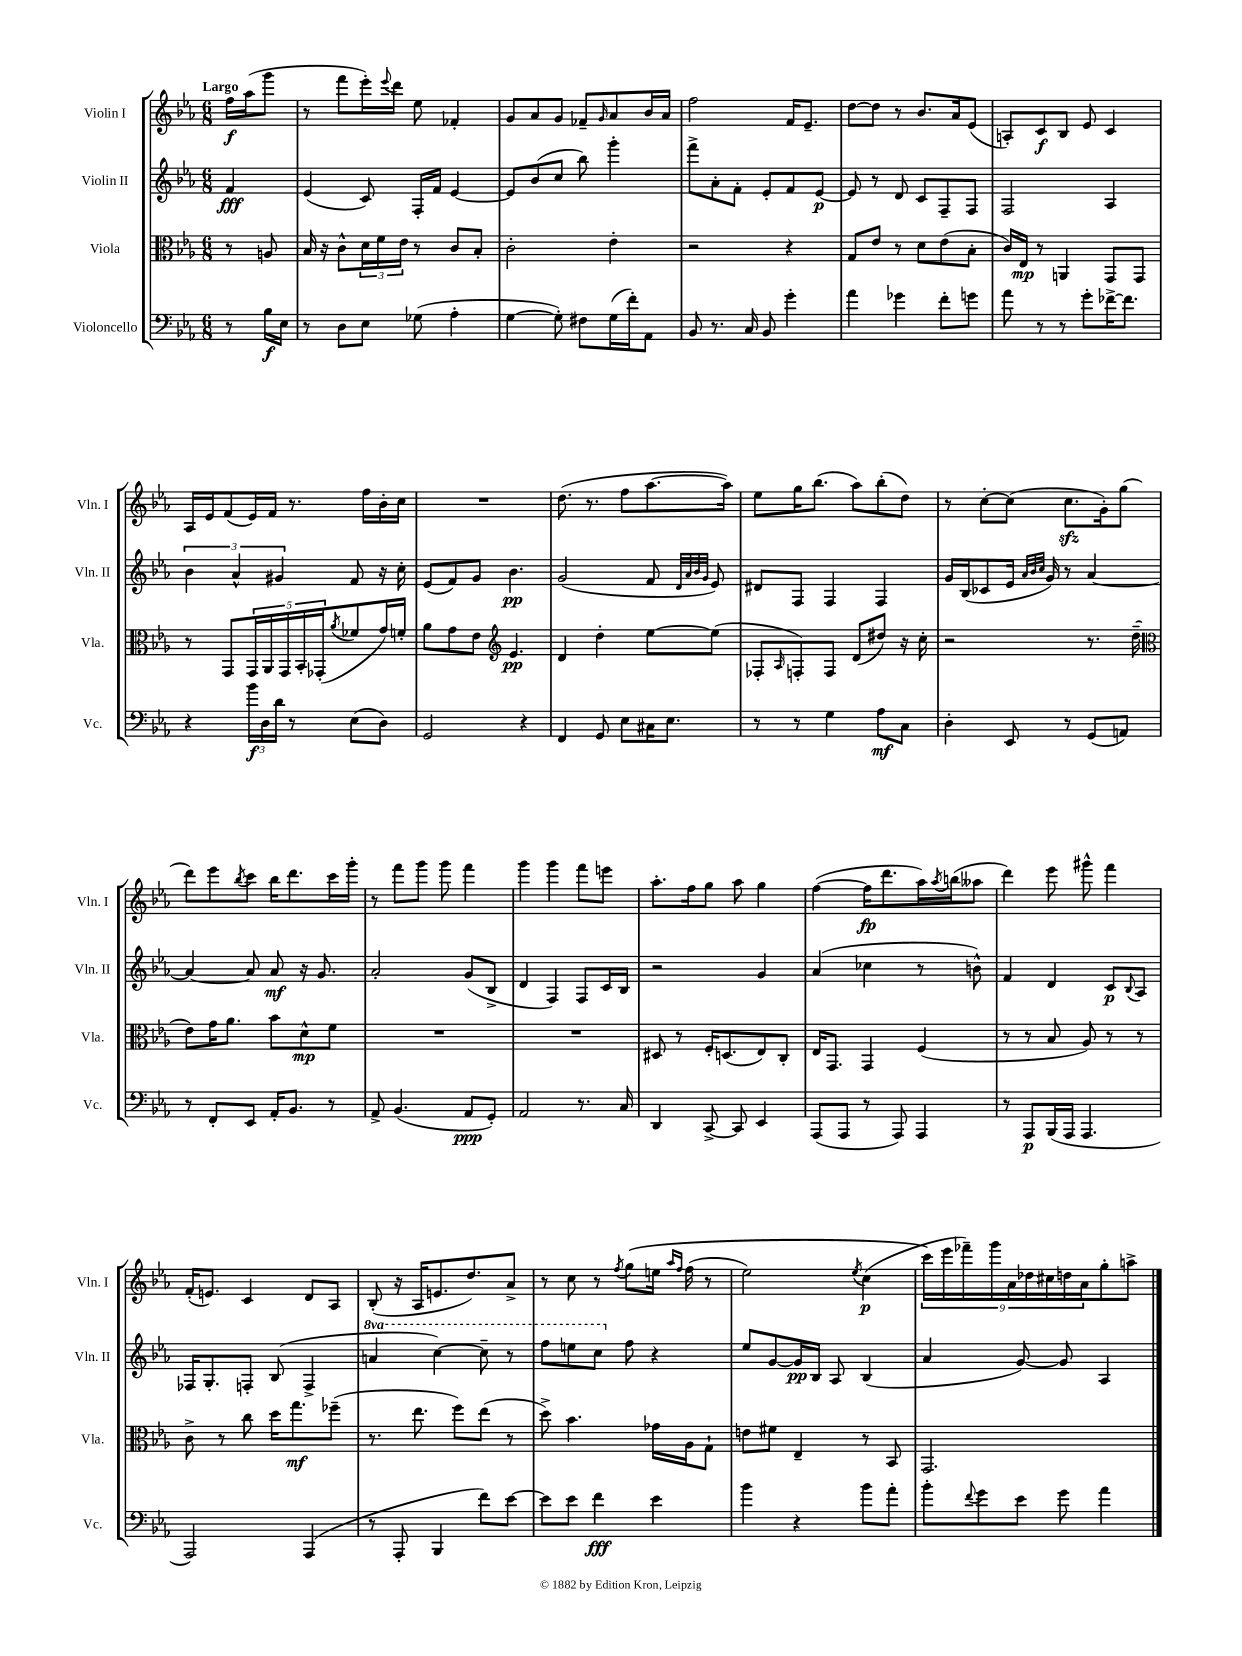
<<
\new StaffGroup <<
\new Staff = "s0" \with { instrumentName = "Violin I" shortInstrumentName = "Vln. I" } {
    \clef treble \key ees \major \numericTimeSignature \time 6/8 \partial 4 \tempo "Largo"
    f''16\f aes''16( g'''8 |
    r8 f'''8 ees'''16-.) \appoggiatura { ees'''8 } d'''16 ees''8 fes'4-. |
    g'8 aes'8 g'8 fes'8-- \grace { g'16 } aes'8 bes'16 aes'16 |
    f''2 f'16 ees'8.-- |
    d''8~ d''8 r8 bes'8. aes'16 ees'8( |
    a8-.) c'8\f bes8 ees'8 c'4 |
    aes16 ees'16 f'8( ees'16) f'16 r8. f''16 bes'16-. c''16 |
    R2. |
    d''8.( r8. f''8 aes''8.~ aes''16) |
    ees''8 g''16 bes''8.( aes''8) bes''8-.( d''8) |
    r8 c''8~-. c''8( c''8.\sfz g'16-.) g''8( |
    d'''8) ees'''8 \acciaccatura { bes''8 } c'''8 bes''16 d'''8. c'''16 g'''16-. |
    r8 f'''8 g'''8 g'''8 f'''4 |
    g'''4 g'''4 f'''8 e'''8 |
    aes''8.-. f''16 g''8 aes''8 g''4 |
    f''4~( f''16\fp d'''8. aes''16) \acciaccatura { aes''8 } b''16( aeses''8 |
    d'''4) ees'''8 gis'''8-^ f'''4 |
    f'16-.( e'8.) c'4 d'8 aes8 |
    bes8-.( r16 aes16 e'8. d''8.) aes'8-> |
    r8 c''8 r8 \acciaccatura { f''8 } g''8\( e''16 \grace { aes''16 f''16 } f''16( r8 |
    ees''2) \acciaccatura { ees''8 } c''4\p( |
    \tuplet 9/8 { c'''16\) ees'''16 fes'''16--) g'''16 aes'16 des''16 cis''16 d''16 aes'16 } g''8-. a''8-> \bar "|." |
}
\new Staff = "s1" \with { instrumentName = "Violin II" shortInstrumentName = "Vln. II" } {
    \clef treble \key ees \major \numericTimeSignature \time 6/8 \set Staff.ottavationMarkups = #ottavation-simple-ordinals \partial 4
    f'4\fff |
    ees'4( c'8) f16-. f'16 ees'4~ |
    ees'8 bes'8( c''8 bes''8) g'''4-. |
    f'''8-> aes'8-. f'8-. ees'8-. f'8 ees'8~\p |
    ees'8 r8 d'8 c'8 f8-- f8 |
    f2 aes4 |
    \tuplet 3/2 { bes'4 aes'4-^ gis'4 } f'8 r16 c''16-. |
    ees'8( f'8) g'8 bes'4.\pp |
    g'2( f'8 \grace { d'32 aes'32 bes'32 g'32 } ees'8) |
    dis'8 f8 f4 f4 |
    g'16 bes16( ces'8 ees'16 \grace { aes'32 bes'32 c''32 } g'16) r8 aes'4~ |
    aes'4~ aes'8 aes'8\mf r16 g'8. |
    aes'2-. g'8( bes8-> |
    d'4 f4) f8 c'16 bes16 |
    r2 g'4 |
    aes'4( ces''4 r8 b'8-^) |
    f'4 d'4 c'8\p \appoggiatura { bes8 } aes8 |
    fes16 g8.-. f8-. bes8( f4-> |
    \ottava #1 a''4 c'''4~) c'''8-- r8 |
    f'''8 e'''8 c'''8 \ottava #0 f''8 r4 |
    ees''8 g'8~ g'16\pp bes16 aes8 bes4( |
    aes'4 g'8~) g'8 aes4 \bar "|." |
}
\new Staff = "s2" \with { instrumentName = "Viola" shortInstrumentName = "Vla." } {
    \clef alto \key ees \major \numericTimeSignature \time 6/8 \partial 4
    r8 a8 |
    bes16 r16 c'8-^ \tuplet 3/2 { d'16 f'16 ees'16 } r8 c'8 bes8-. |
    c'2-. ees'4-. |
    r2 r4 |
    g8 ees'8 r8 d'8 ees'8( bes8-. |
    c'16) ees16\mp r8 a,4 g,8 g,8 |
    r8 g,8 \tuplet 5/4 { g,16 aes,16 g,16 bes,16-. ges,16-.( } \acciaccatura { aes'8 } fes'8 g'16) f'16-. |
    aes'8 g'8 ees'8 \clef treble ees'4.\pp |
    d'4 d''4-. ees''8~ ees''8( |
    fes8-. \grace { aes16 } f8-.) f8 d'8( dis''8) r16 c''16-. |
    r2 r8. d''16--( |
    \clef alto ees'8) g'16 aes'8. bes'8 d'8-^\mp f'8 |
    R2. |
    R2. |
    dis8 r8 f16-. d8.( ees8) c8-. |
    ees16 g,8. g,4 f4( |
    r8 r8 bes8 aes8) r8 r8 |
    c'8-> r8 c''8 d''16 g''8.\mf fes''8--( |
    r8. ees''8. f''8) ees''8( r8 |
    d''8->) bes'4. ges'16 aes16 g8-! |
    e'8 fis'8 ees4-- r8 bes,8 |
    g,2. \bar "|." |
}
\new Staff = "s3" \with { instrumentName = "Violoncello" shortInstrumentName = "Vc." } {
    \clef bass \key ees \major \numericTimeSignature \time 6/8 \partial 4
    r8 bes16\f ees16 |
    r8 d8 ees8 ges8( aes4-. |
    g4~ g8-.) fis8 g16( f'16-.) aes,8 |
    bes,8 r8. c16 bes,8 g'4-. |
    aes'4 ges'4 f'8-. g'8 |
    aes'8 r8 r8 g'8-. fes'16~-> fes'8. |
    r4 \tuplet 3/2 { bes'16\f d16 d'16 } r8 ees8( d8) |
    g,2 r4 |
    f,4 g,8 ees8 cis16 ees8. |
    r8 r8 g4 aes8\mf c8 |
    d4-. ees,8 r8 g,8( a,8) |
    r8 f,8-. ees,8 aes,16-. bes,8. r8 |
    aes,8-> bes,4.( aes,8\ppp g,8-.) |
    aes,2 r8. c16 |
    d,4 c,8~-> c,8 ees,4 |
    aes,,8( aes,,8 r8 aes,,8) aes,,4 |
    r8 aes,,8\p bes,,16( aes,,16 aes,,4. |
    aes,,2) aes,,4( |
    r8 aes,,8-. bes,,4 f'8) ees'8~ |
    ees'8 ees'8 f'4\fff ees'4 |
    bes'4 r4 bes'8 aes'8-. |
    bes'8-. \appoggiatura { f'8 } g'8 ees'8 g'8 aes'4 \bar "|." |
}
>>
>>
\layout { \context { \Score \remove "Bar_number_engraver" } }
